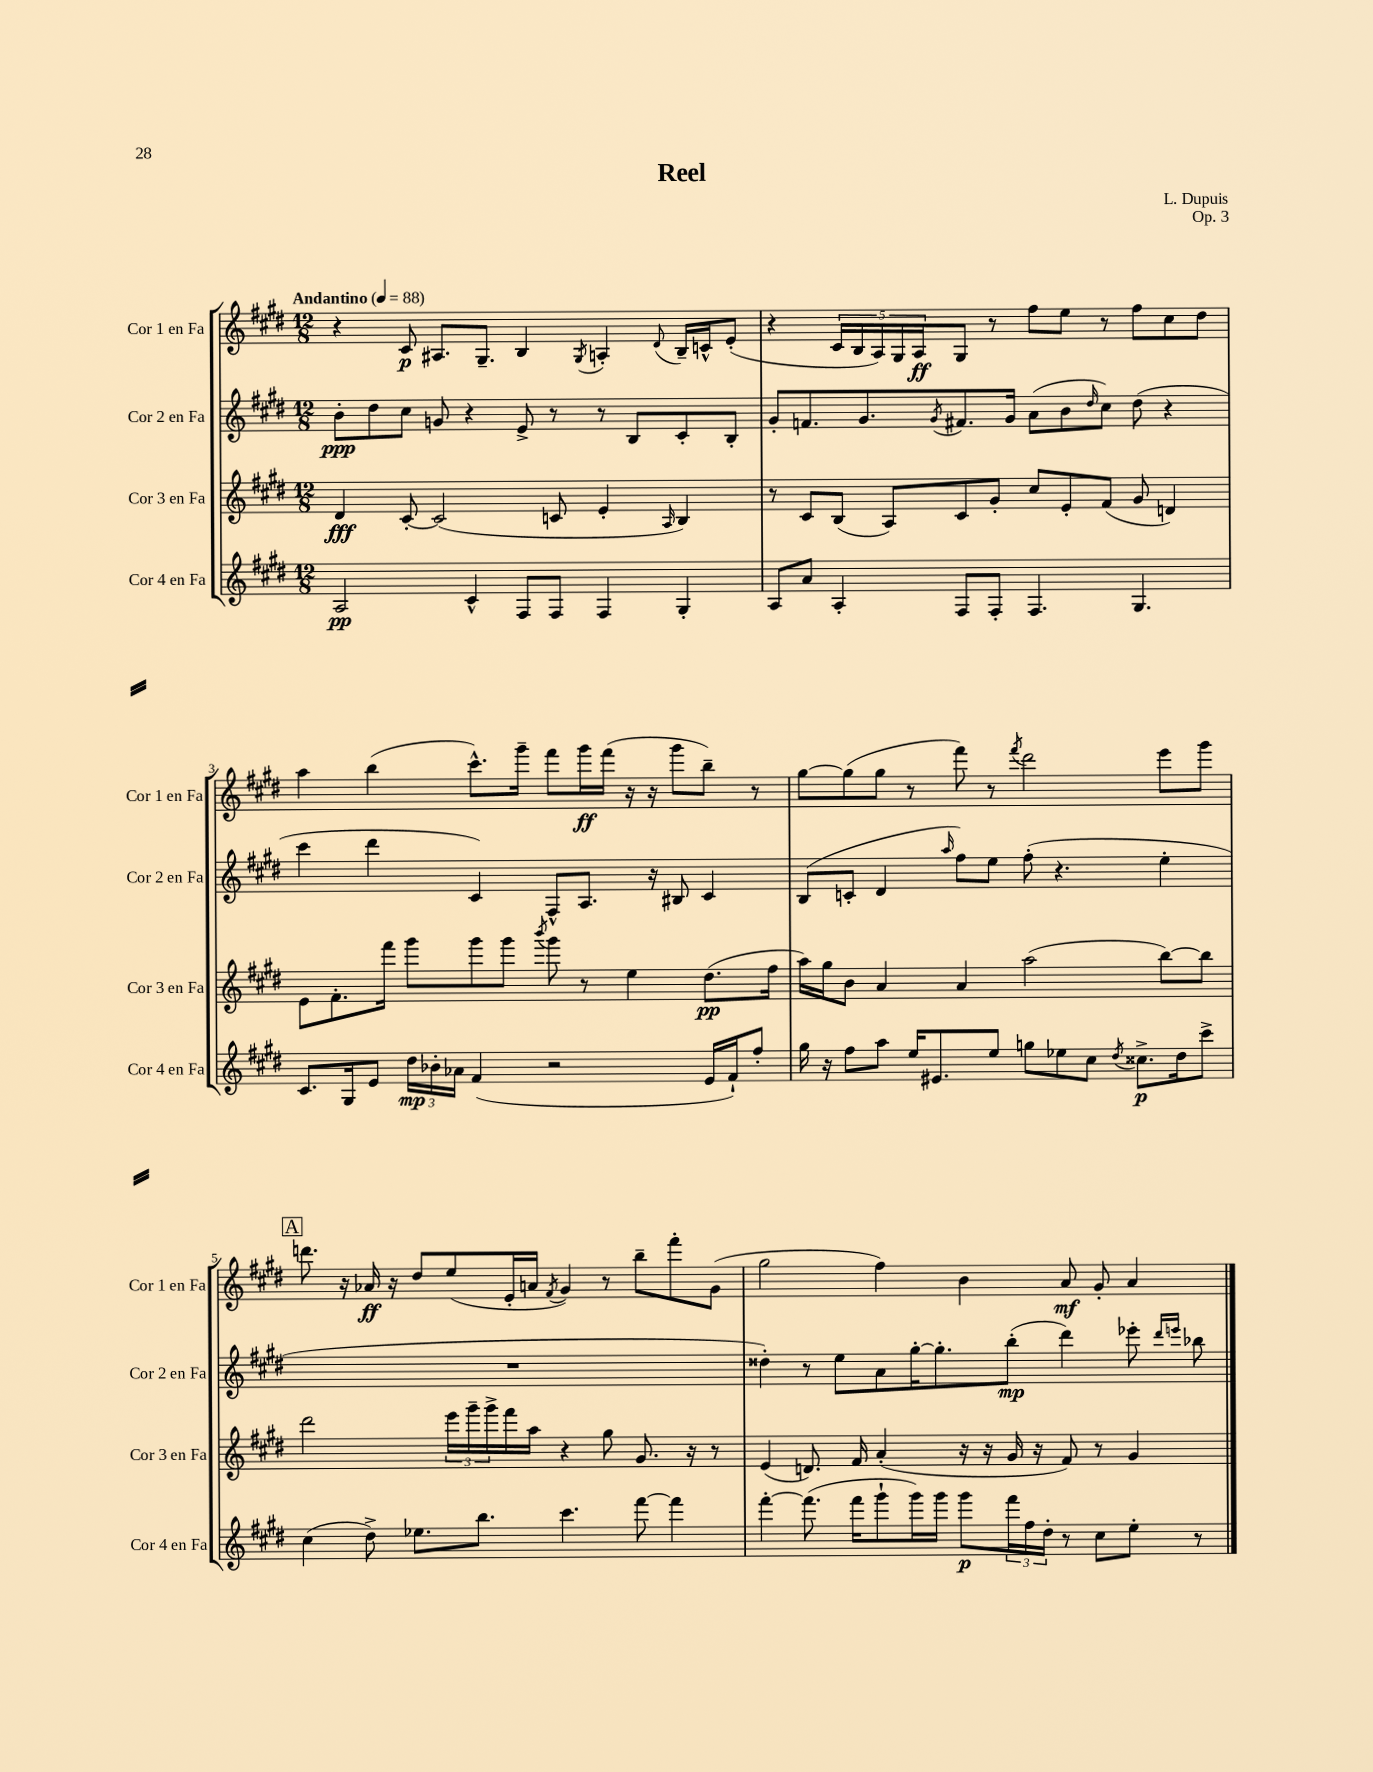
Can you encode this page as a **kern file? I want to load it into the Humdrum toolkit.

**kern	**kern	**kern	**kern
*staff4	*staff3	*staff2	*staff1
*clefG2	*clefG2	*clefG2	*clefG2
*k[f#c#g#d#]	*k[f#c#g#d#]	*k[f#c#g#d#]	*k[f#c#g#d#]
*M12/8	*M12/8	*M12/8	*M12/8
*MM88	*MM88	*MM88	*MM88
2A	4d#	8b'	4r
.	.	8dd#	.
.	[8c#'	8cc#	8c#
.	(2c#]	8g	8.A#
4c#^^	.	4r	.
.	.	.	8.G#~
8F#	.	8e^	4B
8F#	8c	8r	.
.	.	.	8qG#
4F#	4e'	8r	4A'
.	.	8B	.
.	16qqA	.	8qqd#
4G#'	4B)	8c#'	16B~
.	.	.	16c^^
.	.	8B'	(8e'
=	=	=	=
8A	8r	8g#'	4r
8a	8c#	8.f	.
4A'	(8B	.	20c#
.	.	.	20B
.	.	8.g#	.
.	.	.	20A)
.	8A)	.	.
.	.	.	20G#
.	.	.	20A
.	.	8qg#	.
8F#	8c#	8.f#	8G#
8F#'	8g#'	.	8r
.	.	16g#	.
4.F#	8cc#	(8a	8ff#
.	8e'	8b	8ee
.	.	16qqdd#	.
.	(8f#	8cc#)	8r
4.G#	8g#	(8dd#	8ff#
.	4d)	4r	8cc#
.	.	.	8dd#
=	=	=	=
8.c#	8e	4ccc#	4aa
.	8.f#'	.	.
16G#	.	.	.
8e	.	4ddd#	(4bb
.	16fff#	.	.
24dd#	8ggg#	.	.
24b-'	.	.	.
24a-	.	.	.
(4f#	8ggg#	4c#)	8.ccc#^^)
.	8ggg#	.	.
.	.	.	16ggg#~
.	8qbbb	.	.
2r	8ggg#	8F#^^	8fff#
.	8r	8.A	16ggg#
.	.	.	(16fff#
.	4ee	.	16r
.	.	16r	16r
.	.	8B#	8ggg#
16e	(8.dd#	4c#	8bb~)
16f#`)	.	.	.
8ff#'	.	.	8r
.	16ff#	.	.
=	=	=	=
16gg#	16aa)	(8B	[8gg#
16r	16gg#	.	.
8ff#	8b	8c'	(8gg#]
8aa	4a	4d#	8gg#
16ee	.	.	8r
8.e#	.	.	.
.	.	16qqaa	.
.	4a	8ff#)	8fff#)
8ee	.	8ee	8r
.	.	.	8qfff#
8gg	(2aa	(8ff#'	2ddd#
8ee-	.	4.r	.
8cc#	.	.	.
8qdd#	.	.	.
8.cc##^	.	.	.
.	[8bb)	4ee'	8eee
16dd#	.	.	.
8ccc#^	8bb]	.	8ggg#
=	=	=	=
(4cc#	2ddd#	1.r	8.ddd
.	.	.	16r
8dd#^)	.	.	16a-
.	.	.	16r
8.ee-	.	.	8dd#
.	24eee	.	(8ee
.	24ggg#~	.	.
8.bb	.	.	.
.	24ggg#^	.	.
.	16fff#	.	16e'
.	16aa	.	16a
.	.	.	8qf#
4.ccc#	4r	.	4g#)
.	8gg#	.	8r
[8fff#	8.g#	.	8bb~
4fff#]	.	.	8fff#'
.	16r	.	.
.	8r	.	(8g#
=	=	=	=
[4fff#'	(4e	4dd##')	2gg#
(8.fff#]	8.d)	8r	.
.	.	8ee	.
16fff#	16f#	.	.
8ggg#`	(4a'	8a	4ff#)
16ggg#)	.	[16gg#'	.
16ggg#	.	8.gg#']	.
8ggg#	16r	.	4b
.	16r	.	.
24fff#	16g#	(8bb'	.
24ff#	.	.	.
.	16r	.	.
24dd#'	.	.	.
8r	8f#)	4ddd#)	8a
8cc#	8r	.	8g#'
8ee'	4g#	8eee-'	4a
.	.	16qqddd#	.
.	.	16qqeee	.
8r	.	8bb-	.
==	==	==	==
*-	*-	*-	*-
